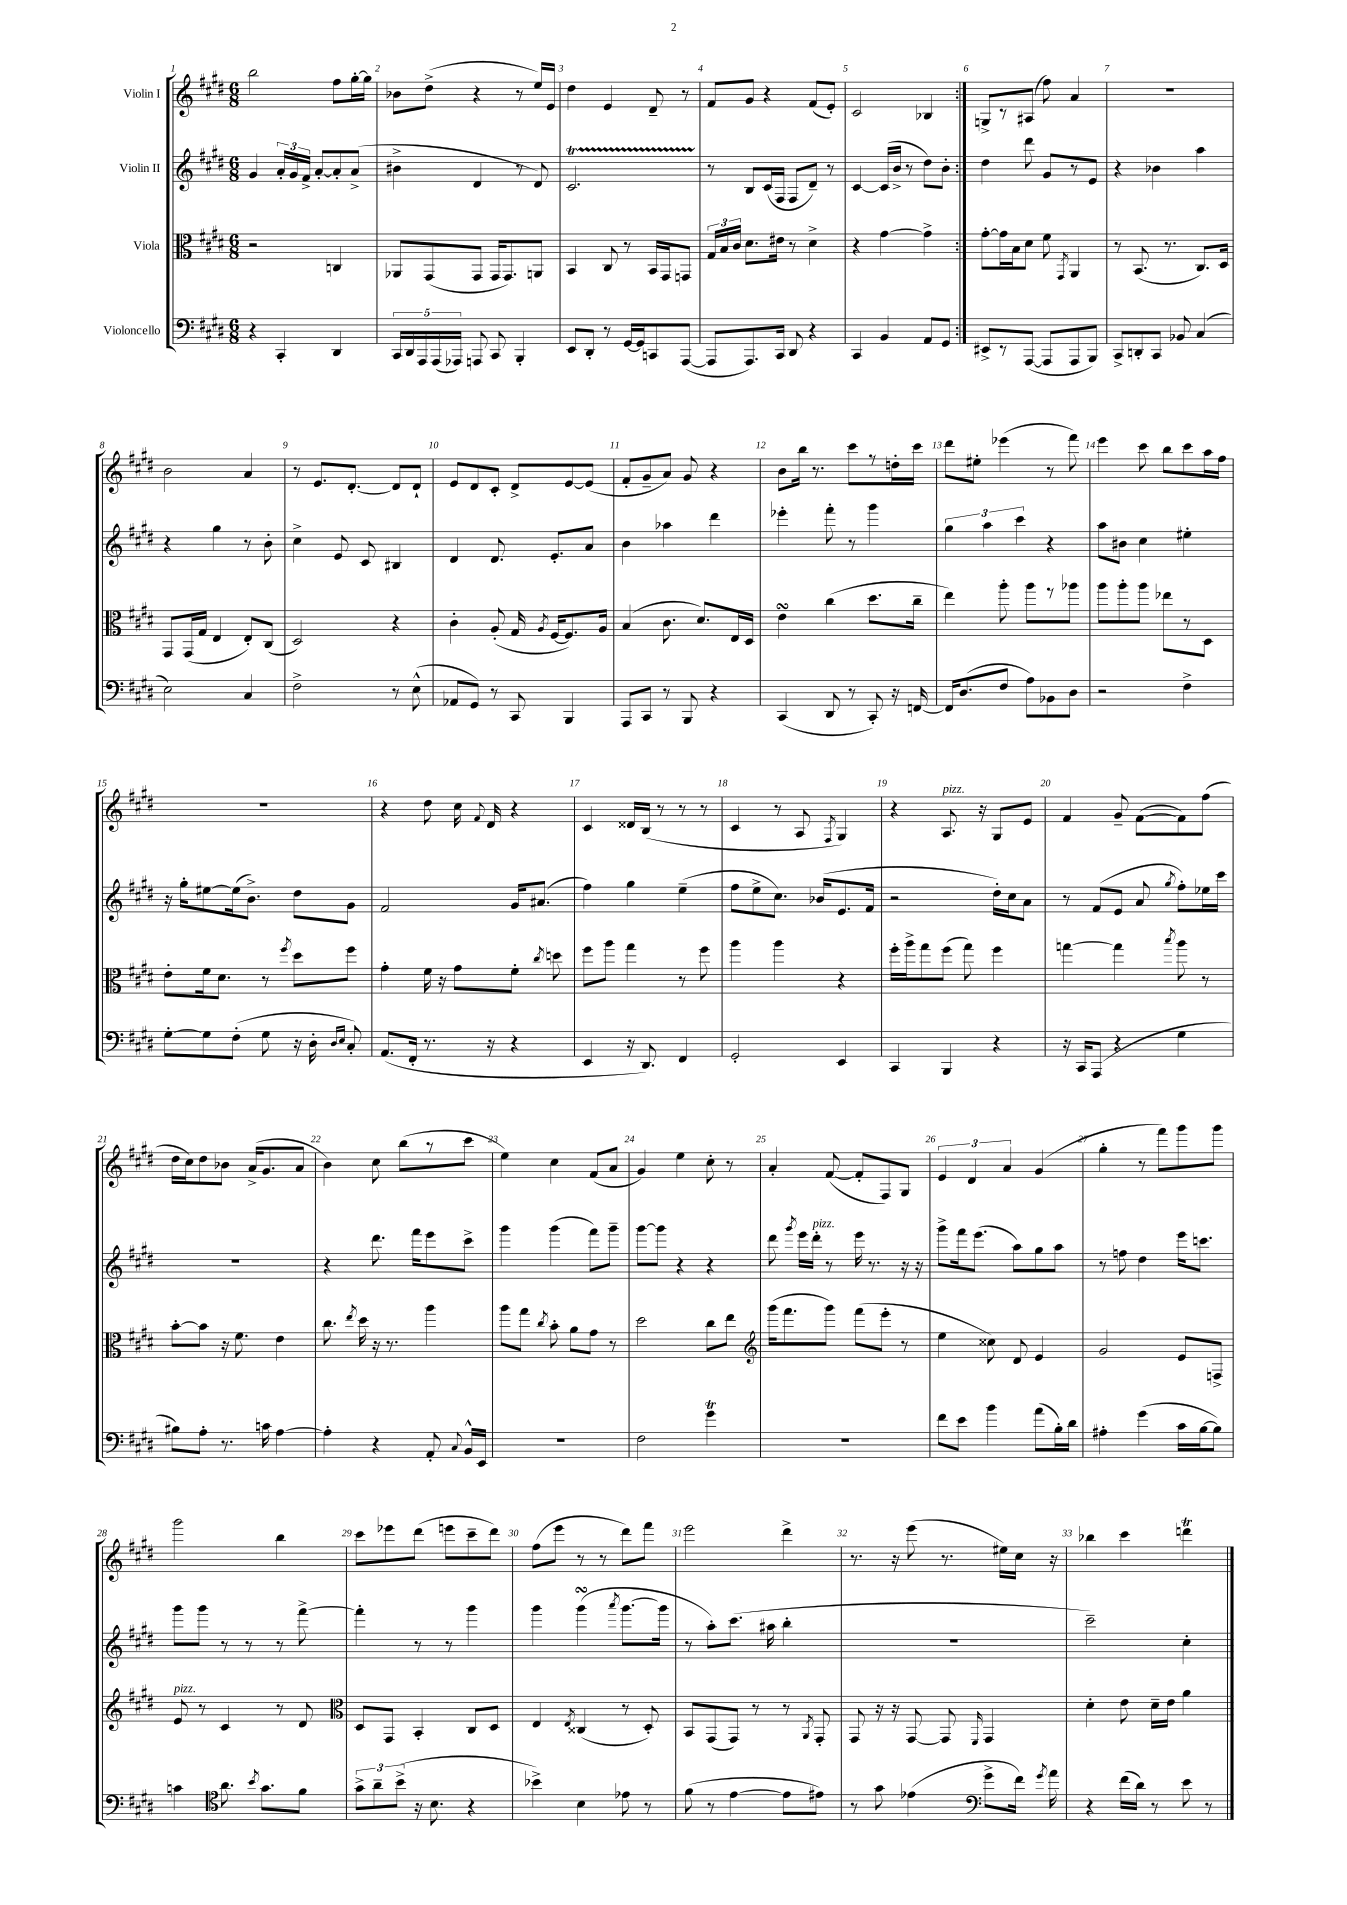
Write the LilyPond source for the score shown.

<<
\new StaffGroup <<
\new Staff = "s0" \with { instrumentName = "Violin I" } {
    \clef treble \key e \major \numericTimeSignature \time 6/8
    \autoBeamOff \repeat volta 2 { b''2 fis''8[ gis''16~-. gis''16] |
    bes'8[ dis''8]->( r4 r8 e''16[) e'16] |
    dis''4 e'4 dis'8-- r8 |
    fis'8[ gis'8] r4 fis'8[( e'8]-.) |
    cis'2 bes4 | }
    g8[-> r8 ais8]( fis''8) a'4 |
    R2. |
    b'2 a'4 |
    r8 e'8.[ dis'8.]~-. dis'8[ dis'8]-! |
    e'8[ dis'8 cis'8]-. dis'8[-> e'8~ e'8]( |
    fis'8[-. gis'8-- a'8]) gis'8 r4 |
    b'8[ b''16] r8. cis'''8[ r8 d''16-. cis'''16] |
    dis'''8[ eis''8]-. ees'''4( r8 fis'''8) |
    e'''4 cis'''8 b''8[ cis'''8 a''16 fis''16] |
    R2. |
    r4 dis''8 cis''16 \appoggiatura { fis'8 } dis'16 r4 |
    cis'4 disis'16[ b16]( r8 r8 r8 |
    cis'4 r8 a8 \acciaccatura { fis8 } gis4) |
    r4 a8.^\markup { \italic "pizz." } r16 gis8[ e'8] |
    fis'4 gis'8-- fis'8[~( fis'8) fis''8]( |
    dis''16[ cis''16) dis''8 bes'8] a'16[->( gis'8. a'8] |
    b'4) cis''8 b''8[( r8 cis'''8] |
    e''4) cis''4 fis'8[( a'8] |
    gis'4) e''4 cis''8-. r8 |
    a'4-. fis'8~( fis'8[-. fis8) gis8] |
    \tuplet 3/2 { e'4 dis'4 a'4 } gis'4( |
    gis''4-. r8 fis'''8[) gis'''8 gis'''8] |
    gis'''2 b''4 |
    cis'''8[ ees'''8 dis'''8]( e'''8[ cis'''8-- dis'''8]) |
    fis''8[( e'''8] r8 r8 dis'''8[) fis'''8] |
    e'''2 dis'''4-> |
    r8. r16 e'''8( r8. eis''16[) cis''16] r16 |
    bes''4 cis'''4 d'''4\trill \bar "|." |
}
\new Staff = "s1" \with { instrumentName = "Violin II" } {
    \clef treble \key e \major \numericTimeSignature \time 6/8
    \autoBeamOff \repeat volta 2 { gis'4 \tuplet 3/2 { a'16[-. gis'16 fis'16]-> } a'8[~-. a'8-. a'8]->( |
    bis'4-> dis'4 r8 dis'8) |
    cis'2.\startTrillSpan |
    r8\stopTrillSpan b8[ cis'16( fis16] fis8[ dis'8]--) r8 |
    cis'4~ cis'16[( b'16]-> r8 dis''8[) b'8]-. | }
    dis''4 dis'''8 gis'8[ r8 e'8] |
    r4 bes'4 a''4 |
    r4 gis''4 r8 b'8-. |
    cis''4-> e'8 cis'8 bis4 |
    dis'4 dis'8. e'8.[-. a'8] |
    b'4 aes''4 dis'''4 |
    ees'''4-. fis'''8-. r8 gis'''4 |
    \tuplet 3/2 { gis''4 a''4 cis'''4 } r4 |
    a''8[ bis'8] cis''4 eis''4-. |
    r16 gis''16[-. eis''8~ eis''16( b'8.]->) dis''8[ gis'8] |
    fis'2 gis'16[ ais'8.]( |
    fis''4) gis''4 e''4--( |
    fis''8[ e''8-> cis''8.]) bes'16[( e'8. fis'16] |
    r2 dis''16[-.) cis''16 a'8] |
    r8 fis'8[( e'8] a'8 \acciaccatura { gis''8 } fis''8[-.) ees''16 cis'''16] |
    R2. |
    r4 dis'''8. fis'''16[ e'''8 cis'''8]-> |
    gis'''4 gis'''4( fis'''8[) gis'''8]-- |
    gis'''8[~ gis'''8] r4 r4 |
    dis'''8 \acciaccatura { gis'''8 } e'''16[ dis'''16]-.^\markup { \italic "pizz." } r8 e'''16 r8. r16 r16 |
    gis'''8[-> fis'''16 e'''8.]( a''8[) gis''8 a''8] |
    r8 f''8 dis''4 e'''16[ c'''8.] |
    gis'''8[ gis'''8] r8 r8 r8 fis'''8~-> |
    fis'''4-. r8 r8 gis'''4 |
    gis'''4 gis'''4\turn( \acciaccatura { a'''8 } gis'''8.[~ gis'''16] |
    r8 a''8[-.) cis'''8.]( ais''16 b''4-. |
    R2. |
    cis'''2--) cis''4-. \bar "|." |
}
\new Staff = "s2" \with { instrumentName = "Viola" } {
    \clef alto \key e \major \numericTimeSignature \time 6/8
    \autoBeamOff \repeat volta 2 { r2 c4 |
    aes,8[ gis,8( gis,8] gis,16[ gis,8.) a,8] |
    b,4 cis8 r8 b,16[ gis,16 g,8] |
    \tuplet 3/2 { gis16[ b16 cis'16] } dis'8.[ eis'16] r8 dis'4-> |
    r4 gis'4~ gis'4-> | }
    gis'8[~-. gis'16 b16 dis'8] fis'8 \acciaccatura { gis,8 } a,4 |
    r8 b,8.( r8. cis8.[) dis16] |
    gis,8[ gis,16( gis16] e4 e8[-.) cis8]( |
    dis2) r4 |
    cis'4-. a8-.( gis16 \acciaccatura { a8 } fis16[~ fis8.) a16] |
    b4( cis'8. dis'8.[) e16 dis16] |
    e'4\turn cis''4( dis''8.[ cis''16]-- |
    e''4) a''8-. a''8[ r8 aes''8] |
    a''8[ a''8-. a''8] ees''8[ r8 dis8] |
    e'8[-. fis'16 dis'8.] r8 \acciaccatura { fis''8 } dis''8[ fis''8] |
    gis'4-. fis'16 r16 gis'8[ fis'8]-. \acciaccatura { cis''8 } d''8 |
    fis''8[ a''8] gis''4 r8 fis''8 |
    a''4 a''4 r4 |
    fis''16[-. a''16-> gis''8 fis''8]( gis''8) fis''4 |
    g''4~ g''4 \acciaccatura { b''8 } a''8 r8 |
    b'8[~-. b'8] r16 fis'8. e'4 |
    cis''8. \acciaccatura { e''8 } dis''16 r16 r8. a''4 |
    a''8[ gis''8] \acciaccatura { cis''8 } b'8-. a'8[ gis'8] r8 |
    dis''2 cis''8[ e''8] |
    \clef treble gis'''16[( fis'''8. gis'''8]) fis'''8[( e'''8]-. r8 |
    e''4 cisis''8) dis'8 e'4 |
    gis'2 e'8[ f8]-> |
    e'8^\markup { \italic "pizz." } r8 cis'4 r8 dis'8 |
    \clef alto dis8[ gis,8] b,4-. cis8[ dis8] |
    e4 \acciaccatura { e8 } cisis4( r8 dis8-.) |
    b,8[ gis,8( gis,8]) r8 r8 \acciaccatura { a,8 } gis,8-. |
    gis,8 r16 r16 gis,8~ gis,8 \grace { fis,16 } gis,4 |
    dis'4-. e'8 dis'16[-- e'16] a'4 \bar "|." |
}
\new Staff = "s3" \with { instrumentName = "Violoncello" } {
    \clef bass \key e \major \numericTimeSignature \time 6/8
    \autoBeamOff \repeat volta 2 { r4 cis,4-. dis,4 |
    \tuplet 5/4 { cis,16[ dis,16 a,,16 a,,16( aes,,16]) } a,,8 cis,8 b,,4-. |
    e,8[ dis,8]-. r8 gis,16[~ gis,16 c,8 a,,8]~( |
    a,,8[ a,,8.) cis,16] dis,8 r4 |
    cis,4 b,4 a,8[ gis,8] | }
    eis,8[-> r8 a,,8]~( a,,8[ a,,8 b,,8]) |
    cis,8[-> d,8-. cis,8] bes,8 cis4( |
    e2) cis4 |
    fis2-> r8 e8-^( |
    aes,8[ gis,8]) r8 cis,8 b,,4 |
    a,,8[ cis,8] r8 b,,8 r4 |
    cis,4( dis,8 r8 cis,8-.) r16 f,16~ |
    f,16[ dis8.( fis8] a8[) bes,8 dis8] |
    r2 fis4-> |
    gis8[~-. gis8 fis8]-.( gis8 r16 dis16-. \grace { dis16[ e16] } cis8-.) |
    a,8.[( fis,16]-. r8. r16 r4 |
    e,4 r16 dis,8.) fis,4 |
    gis,2-. e,4 |
    cis,4 b,,4 r4 |
    r16 cis,16[ a,,8]( r4 gis4 |
    bis8[) a8]-. r8. c'16 a4~ |
    a4-. r4 a,8-. \appoggiatura { cis8 } b,16[-^ e,16] |
    R2. |
    fis2 gis'4\trill |
    R2. |
    fis'8[ e'8] b'4 a'8[( b16-.) dis'16] |
    ais4-. gis'4( cis'16[ b16~ b8]) |
    c'4 \clef tenor a'8. \acciaccatura { b'8 } gis'8.[ fis'8] |
    \tuplet 3/2 { gis'8[-> a'8-- b'8]->( } r16 b8. r4 |
    bes'4->) b4 ees'8 r8 |
    fis'8( r8 e'4~ e'8[ eis'8]) |
    r8 gis'8 ees'4( \clef bass gis'8[-> fis'16]) \acciaccatura { gis'8 } a'16 |
    r4 fis'16[( dis'16]) r8 e'8 r8 \bar "|." |
}
>>
>>
\layout { \context { \Score \override BarNumber.break-visibility = ##(#f #t #t) barNumberVisibility = #all-bar-numbers-visible } }
